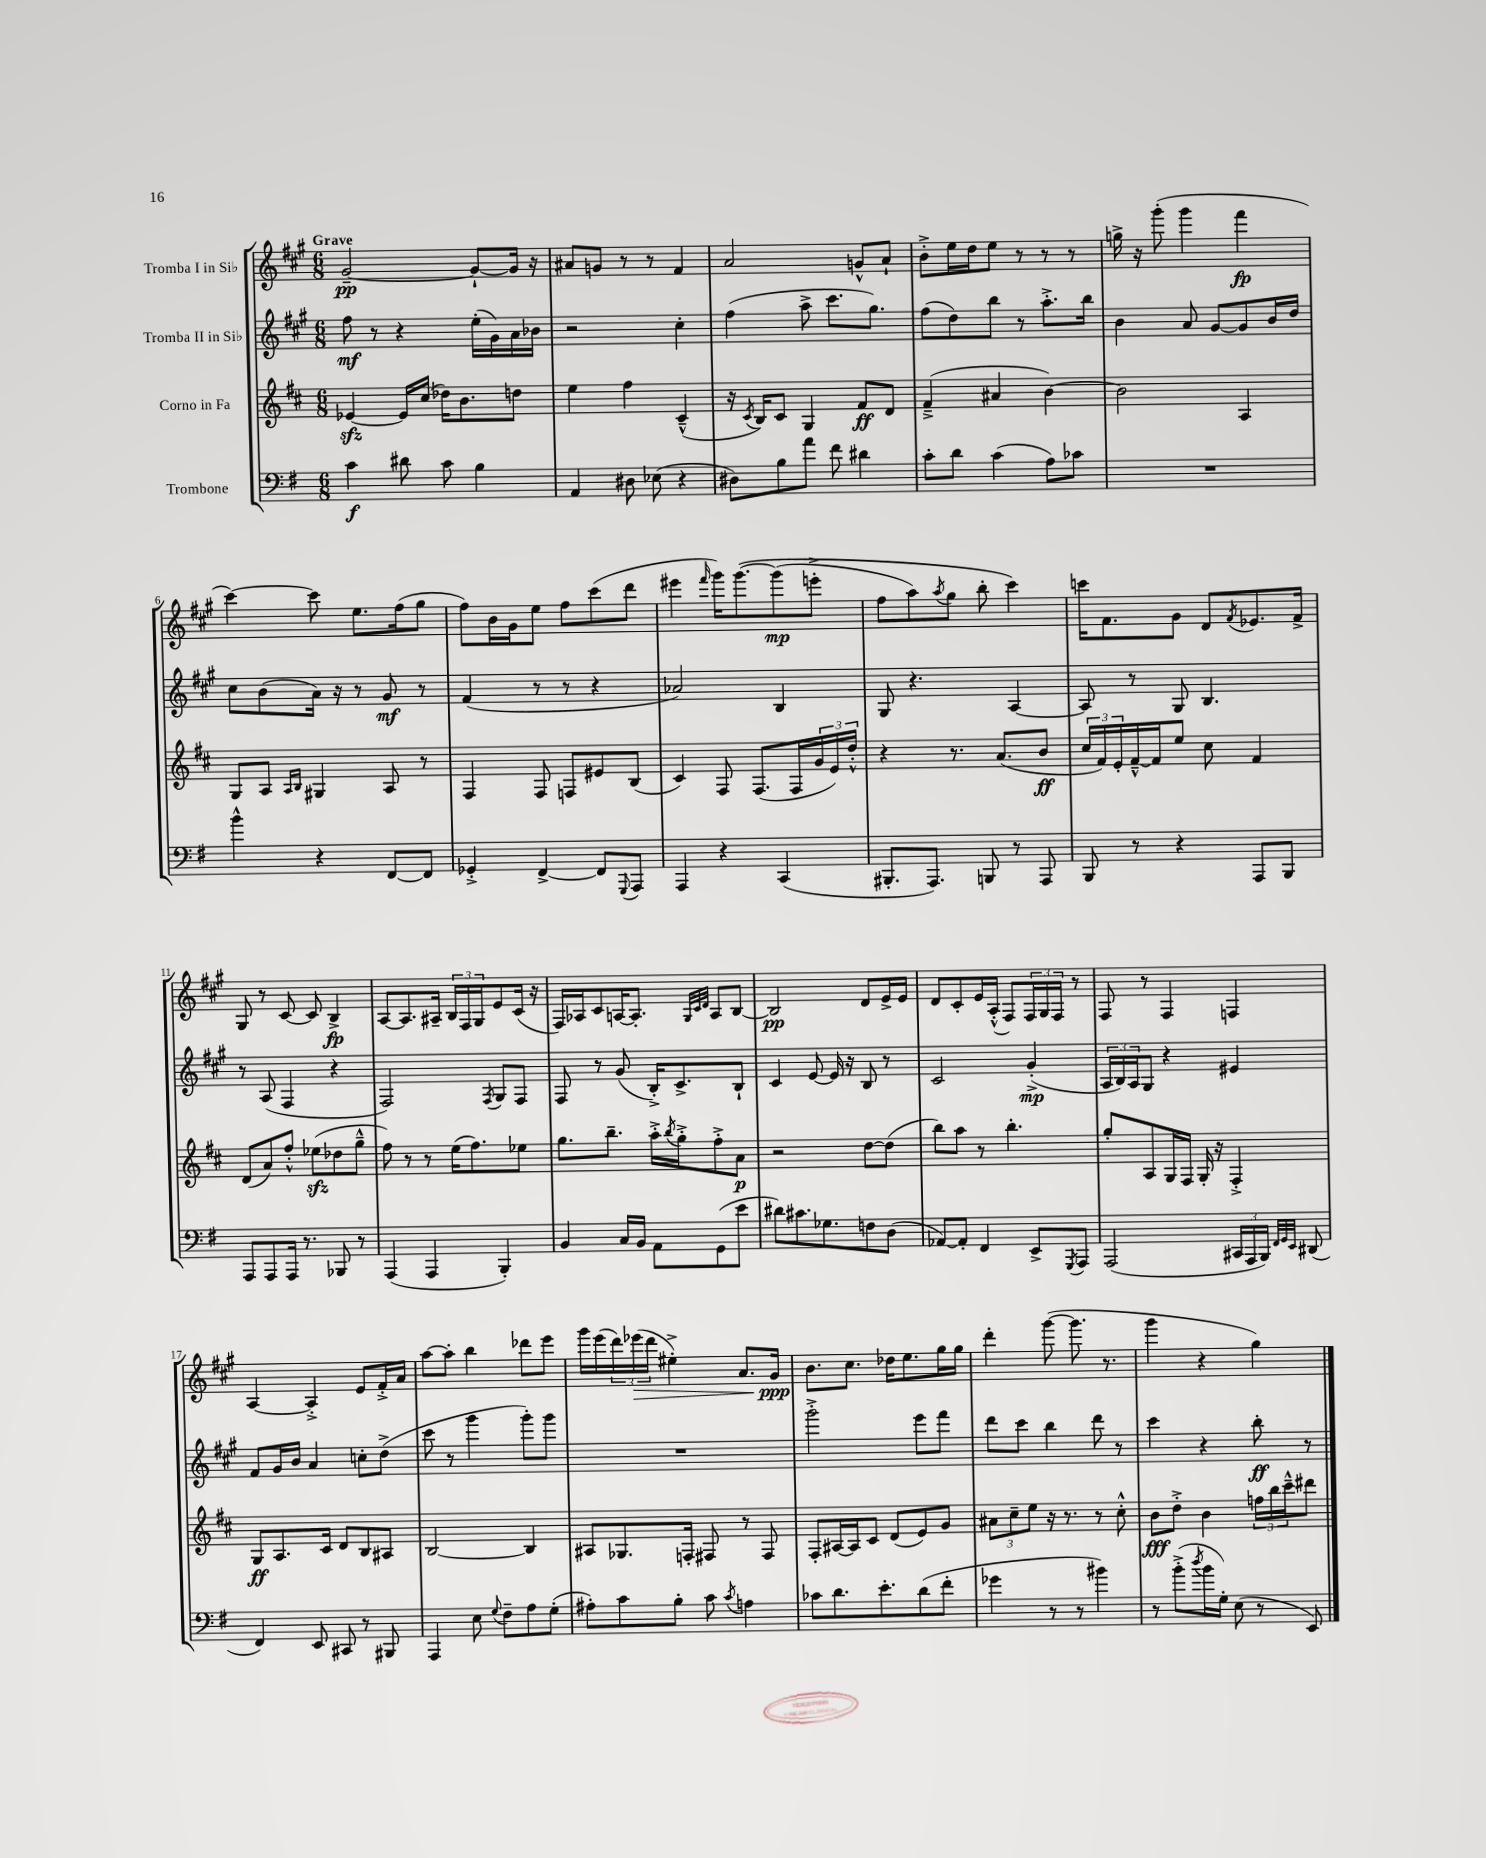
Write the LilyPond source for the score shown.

<<
\new StaffGroup <<
\new Staff = "s0" \with { instrumentName = "Tromba I in Sib" } {
    \clef treble \key a \major \numericTimeSignature \time 6/8 \tempo "Grave"
    gis'2~--\pp gis'8~-! gis'16 r16 |
    ais'8 g'8 r8 r8 fis'4 |
    a'2 g'8-^ a'8-! |
    b'8-.-> e''16 d''16 e''8 r8 r8 r8 |
    g''16-> r16 gis'''8-.( gis'''4 fis'''4\fp |
    cis'''4~) cis'''8 e''8. fis''16( gis''8 |
    fis''8) b'16 gis'16 e''8 fis''8 cis'''8( d'''8 |
    eis'''4 \grace { fis'''16 } gis'''16) gis'''8.~\( gis'''8\mp( e'''8-.-> |
    fis''8 a''8) \acciaccatura { a''8 } gis''8 b''8-. cis'''4\) |
    c'''16 fis'8. gis'8 d'8 \acciaccatura { fis'8 } ees'8. fis'16-> |
    gis8 r8 cis'8~ cis'8 b4->\fp |
    a8~ a8. ais16-- \tuplet 3/2 { b16 fis16 gis16 } e'8 cis'16( r16 |
    fis16) aes16 cis'8 a16~ a8.-. \grace { gis32 cis'32 d'32 } a8 b8~ |
    b2\pp d'8 e'16-> e'16 |
    d'8 cis'8-. e'16 a16-.-^( fis8) \tuplet 3/2 { fis16 gis16 fis16 } r8 |
    fis8 r8 fis4 f4 |
    a4~ a4-.-> e'8 fis'16-.-> a'16 |
    a''8~ a''8-. b''4 des'''8 e'''8 |
    gis'''16 e'''16( \tuplet 3/2 { d'''16) ees'''16\>( d'''16 } eis''4-.->) a'8. gis'16\ppp\! |
    b'8. cis''8. des''16 e''8. gis''16 gis''16 |
    d'''4-. gis'''8~( gis'''8. r8. |
    gis'''4 r4 gis''4) \bar "|." |
}
\new Staff = "s1" \with { instrumentName = "Tromba II in Sib" } {
    \clef treble \key a \major \numericTimeSignature \time 6/8
    fis''8\mf r8 r4 e''16-.( gis'16) a'16 bes'16 |
    r2 cis''4-. |
    fis''4( a''8-> cis'''8. gis''8.) |
    fis''8( d''8) b''8 r8 a''8.-.-> b''16 |
    b'4 a'8 gis'8~ gis'8 b'16 d''16 |
    cis''8 b'8( a'16) r16 r8 gis'8\mf r8 |
    fis'4( r8 r8 r4 |
    aes'2) b4 |
    gis8 r4. a4~ |
    a8 r8 gis8 b4. |
    r8 a8( fis4 r4 |
    fis2) \acciaccatura { fis8 } gis8 fis8 |
    fis8 r8 gis'8( b16-.->) cis'8.-> b8-! |
    cis'4 e'8~ e'16 r16 b8 r8 |
    cis'2 gis'4-.->\mp( |
    \tuplet 3/2 { a16 b16) a16 } gis8 r4 eis'4 |
    fis'8 gis'16 b'16 a'4 c''8-. d''8->( |
    cis'''8 r8 gis'''4 gis'''8-.) gis'''8 |
    R2. |
    gis'''2-.-> e'''8 fis'''8 |
    d'''8 cis'''8 b''4 d'''8 r8 |
    cis'''4 r4 b''8-.\ff r8 \bar "|." |
}
\new Staff = "s2" \with { instrumentName = "Corno in Fa" } {
    \clef treble \key d \major \numericTimeSignature \time 6/8
    ees'4~\sfz ees'16 cis''16( des''16) b'8. d''8 |
    e''4 fis''4 cis'4---^( |
    r16 \acciaccatura { cis'8 } b16) cis'8 g4 fis'8\ff d'8 |
    fis'4--->( ais'4 b'4~) |
    b'2 a4 |
    g8 a8 \grace { a16 b16 } gis4 a8 r8 |
    fis4 fis8 f8 eis'8 b8( |
    cis'4) fis8 fis8.( fis16 \tuplet 3/2 { g'16 e'16) d''16-.-^ } |
    r4 r8. a'8.( b'8\ff |
    \tuplet 3/2 { cis''16 fis'16) e'16-. } fis'16~---^ fis'16 e''8 cis''8 fis'4 |
    d'8( a'8) fis''8-.-^ ees''8\sfz( des''8 g''8---^ |
    fis''8) r8 r8 e''16( fis''8.) ees''8 |
    g''8. b''8.-- a''16-.-> \acciaccatura { b''8 } g''16-.-> fis''8-.-> a'8\p |
    r2 d''8~ d''8( |
    b''8) a''8 r8 b''4.-. |
    g''8-. a8 g16 fis16 g16-. r16 fis4-.-> |
    g8\ff a8. cis'16 d'8 b8 ais8 |
    b2~ b4 |
    ais8 ges8. f16-. fis8 r8 fis8 |
    fis8-. ais16~ ais16 cis'8 d'8( e'8) g'8 |
    \tuplet 3/2 { ais'8 cis''8-- e''8 } r16 r8. r8 cis''8-.-^ |
    b'8\fff d''8-.-> b'4 \tuplet 3/2 { f''16 b''16 cis'''16---^ } dis'''8 \bar "|." |
}
\new Staff = "s3" \with { instrumentName = "Trombone" } {
    \clef bass \key g \major \numericTimeSignature \time 6/8
    c'4\f dis'8 c'8 b4 |
    a,4 dis8 ees8( r4 |
    dis8) b8 a'8 fis'8 dis'4 |
    c'8-. d'8 c'4( a8) ces'8 |
    R2. |
    b'4-^ r4 fis,8~ fis,8 |
    ges,4-.-> fis,4~-> fis,8 \appoggiatura { g,,8 } a,,8 |
    a,,4 r4 c,4( |
    bis,,8.-. a,,8.) b,,8 r8 a,,8 |
    b,,8 r8 r4 a,,8 b,,8 |
    a,,8 a,,8 a,,16 r8. bes,,8 r8 |
    a,,4( a,,4 b,,4-.) |
    b,4 c16 b,16 a,8 g,8( e'8 |
    dis'8) cis'8. ges8. f8 d8( |
    aes,8~) aes,8-. fis,4 e,8-> \acciaccatura { g,,8 } a,,8 |
    a,,2( \tuplet 3/2 { cis,16 a,,16 b,,16) } \grace { fis,32 g,32 e,32 } dis,8( |
    fis,4) e,8 cis,8 r8 bis,,8 |
    a,,4 e8 \appoggiatura { g8 } fis8-- a8 g8-.( |
    ais8-.) c'8 b8-. c'8 \acciaccatura { c'8 } a4 |
    ces'8 d'8. e'8.-. d'8( fis'8-. |
    ges'4 r8 r8 bis'4) |
    r8 b'8-.->( \acciaccatura { d''8 } b'16 g16-.) e8( r8 e,8) \bar "|." |
}
>>
>>
